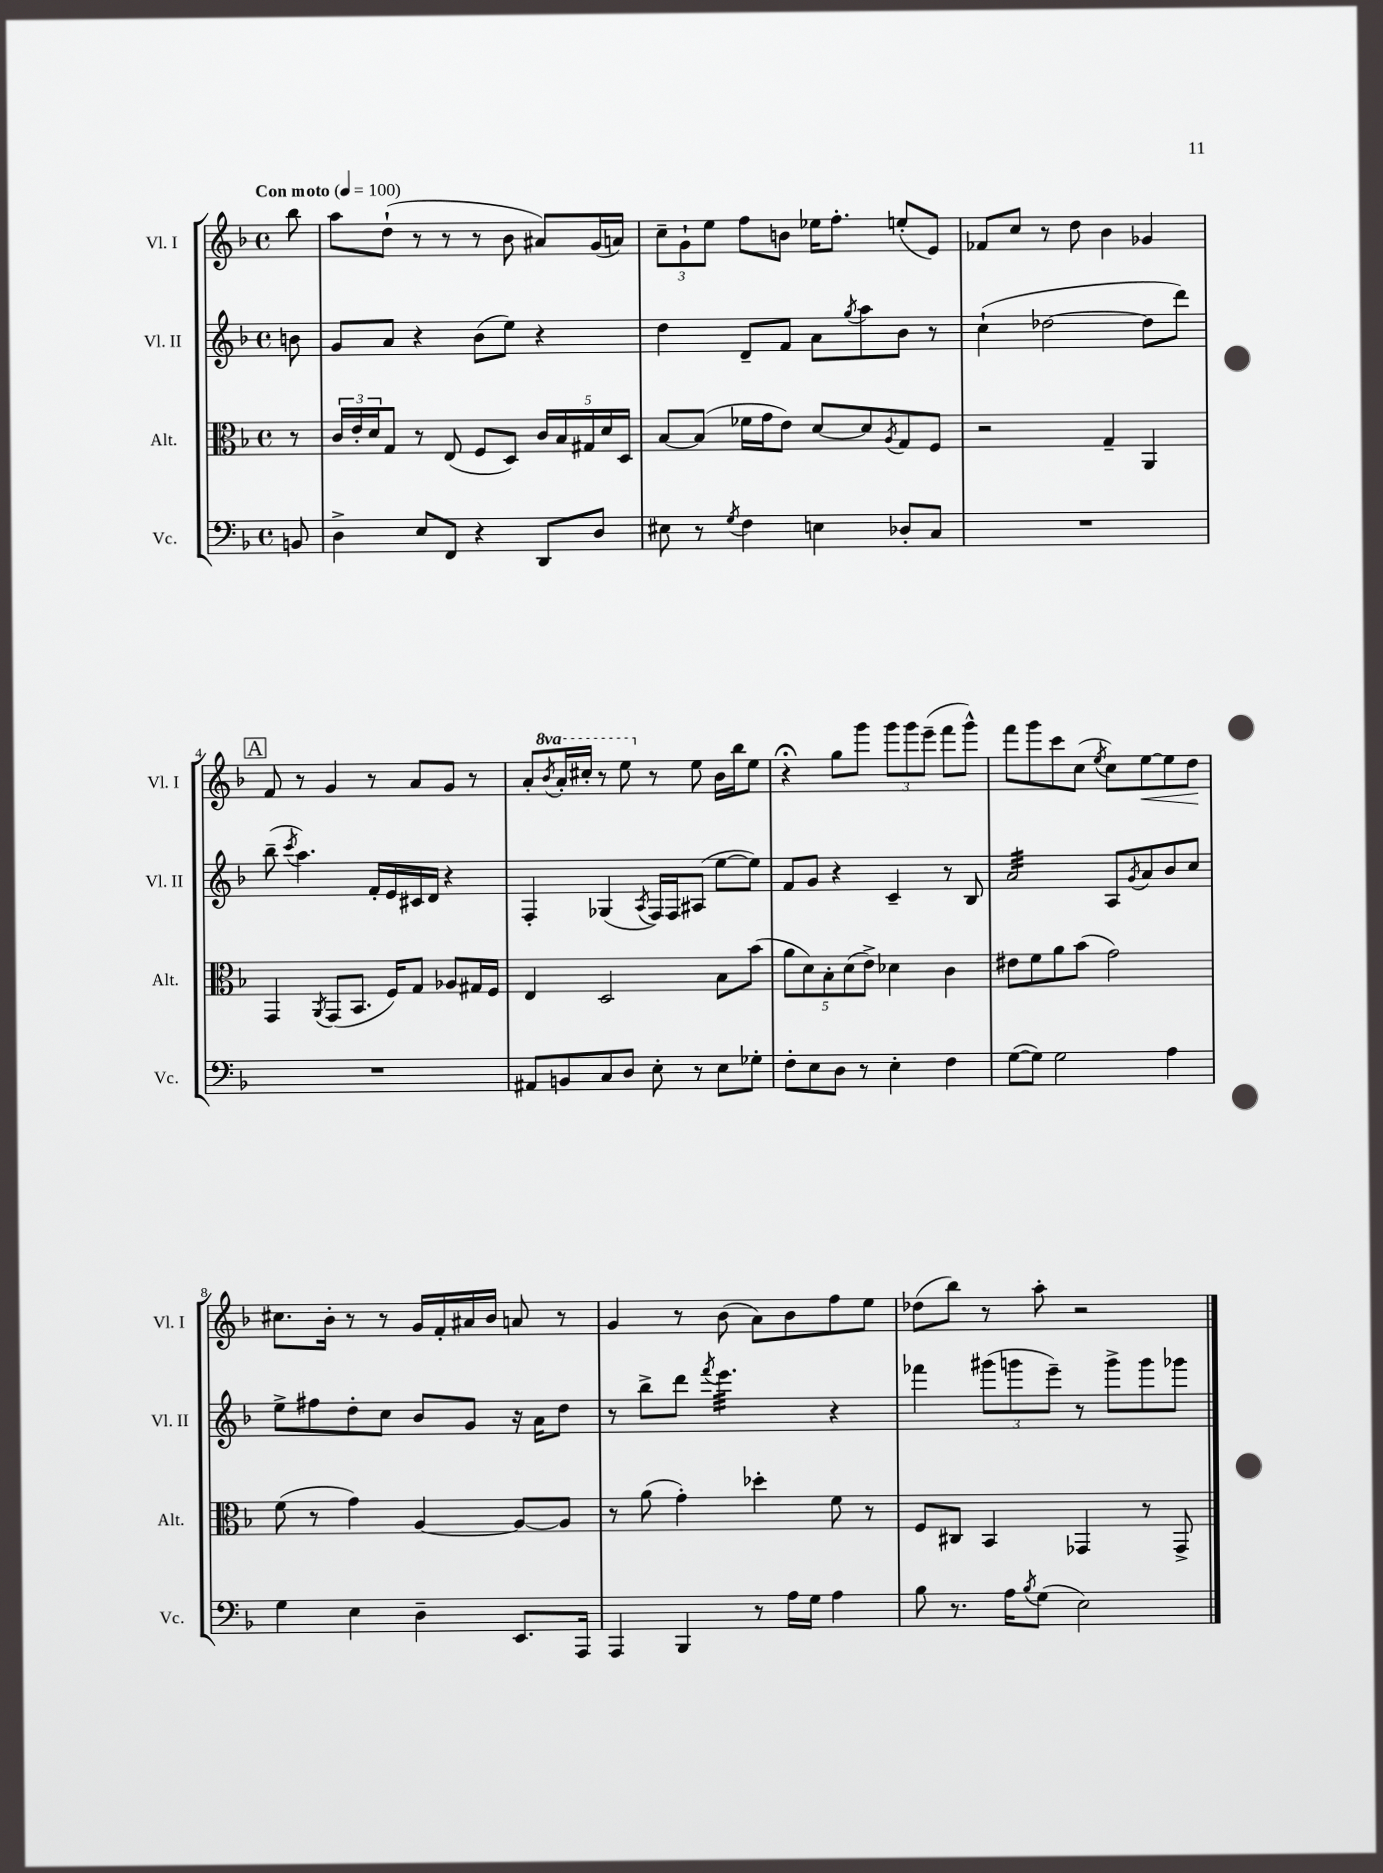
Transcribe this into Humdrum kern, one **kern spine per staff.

**kern	**kern	**kern	**kern
*staff4	*staff3	*staff2	*staff1
*clefF4	*clefC3	*clefG2	*clefG2
*k[b-]	*k[b-]	*k[b-]	*k[b-]
*M4/4	*M4/4	*M4/4	*M4/4
*met(c)	*met(c)	*met(c)	*met(c)
*MM100	*MM100	*MM100	*MM100
8BB	8r	8b	8bb-
=	=	=	=
4D^	24c	8g	8aa
.	24e'	.	.
.	24d	.	.
.	8G	8a	(8dd`
8E	8r	4r	8r
8FF	(8E	.	8r
4r	8F	(8b-	8r
.	8D)	8ee)	8b-
8DD	20c	4r	8a#)
.	20B-	.	.
.	20G#	.	.
8D	.	.	(16g
.	20d	.	.
.	.	.	16a)
.	20D	.	.
=	=	=	=
8E#	[8B-	4dd	12cc~
.	.	.	12g`
8r	(8B-]	.	.
.	.	.	12ee
8qG	.	.	.
4F	16f-	8d~	8ff
.	16g	.	.
.	8e)	8f	8b
4E	[8d	8a	16ee-
.	.	.	8.ff'
.	.	8qgg	.
.	8d]	8aa	.
.	8qA	.	.
8D-'	8G	8b-	(8ee'
8C	8F	8r	8e)
=	=	=	=
1r	2r	(4cc`	8f-
.	.	.	8cc
.	.	[2dd-	8r
.	.	.	8dd
.	4G~	.	4b-
.	4AA	8dd-]	4g-
.	.	8ddd)	.
=	=	=	=
1r	4GG	(8bb-~	8f
.	.	8qccc	.
.	.	4.aa)	8r
.	8qAA	.	.
.	(8GG	.	4g
.	8.BB-	.	.
.	.	16f'	8r
.	16F)	16e	.
.	8G	16c#	8a
.	.	16d	.
.	8A-	4r	8g
.	16G#	.	8r
.	16F	.	.
=	=	=	=
8AA#	4E	4F'	8a'
.	.	.	8qbb-
8BB	.	.	16aa'
.	.	.	16ccc#'
8C	2D	(4G-	8r
8D	.	.	8eee
.	.	8qA	.
8E'	.	16F)	8r
.	.	16F	.
8r	.	(8A#	8ee
8E	8B-	[8ee	16b-
.	.	.	16bb-
8G-'	(8b-	8ee])	8ee
=	=	=	=
8F'	10a	8f	4r;
.	10d)	.	.
8E	.	8g	.
.	10B-'	.	.
8D	.	4r	8gg
.	(10d	.	.
8r	.	.	8ggg
.	10e^)	.	.
4E'	4d-	4c~	12ggg
.	.	.	12ggg
.	.	.	(12eee~
4F	4c	8r	8fff
.	.	8B-	8ggg^^)
=	=	=	=
([8G	8e#	2a	8fff
8G])	8f	.	8ggg
2G	8a	.	8ccc
.	(8b-	.	(8cc
.	.	.	8qee
.	2g)	8A	8cc)
.	.	8qg	.
.	.	8a	[8ee
4A	.	8b-	8ee]
.	.	8cc	8dd
=	=	=	=
4G	(8f	8ee^	8.cc#
.	8r	8ff#	.
.	.	.	16b-'
4E	4g)	8dd'	8r
.	.	8cc	8r
4D~	[4A	8b-	16g
.	.	.	16f'
.	.	8g	16a#
.	.	.	16b-
8.EE	8A_	16r	8a
.	.	16a	.
.	8A]	8dd	8r
16AAA	.	.	.
=	=	=	=
4AAA	8r	8r	4g
.	(8a	8bb-^	.
4BBB-	4g')	8ddd	8r
.	.	8qfff	.
.	.	4.eee	(8b-
8r	4dd-'	.	8a)
16A	.	.	8b-
16G	.	.	.
4A	8f	4r	8ff
.	8r	.	8ee
=	=	=	=
8B-	8F	4fff-	(8dd-
8.r	8C#	.	8bb-)
.	4BB-	(12ggg#	8r
16A	.	.	.
.	.	12ggg	.
8qB-	.	.	.
(8G	.	.	8aa'
.	.	12eee~)	.
2E)	4GG-	8r	2r
.	.	8ggg^	.
.	8r	8ggg	.
.	8GG-^	8ggg-	.
==	==	==	==
*-	*-	*-	*-
